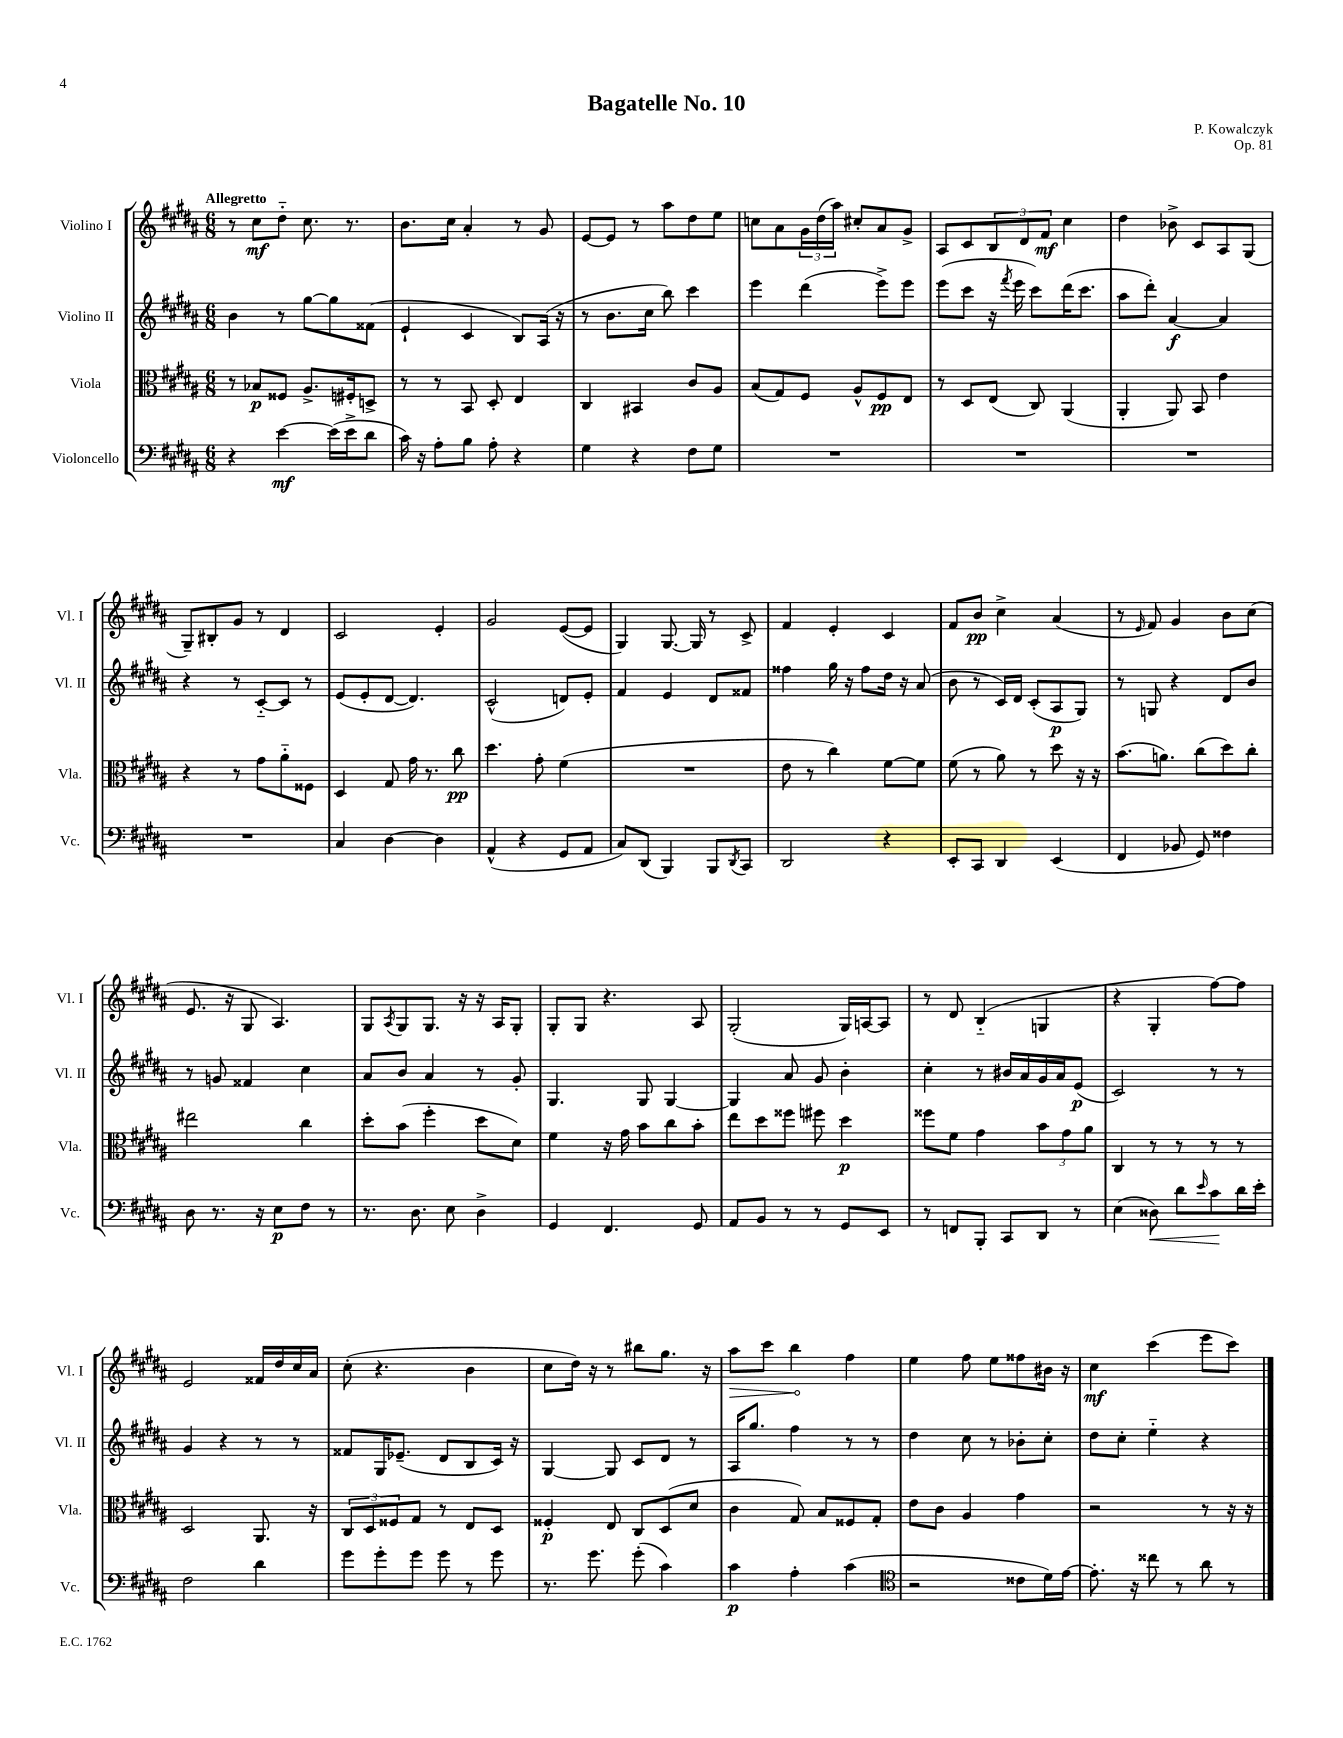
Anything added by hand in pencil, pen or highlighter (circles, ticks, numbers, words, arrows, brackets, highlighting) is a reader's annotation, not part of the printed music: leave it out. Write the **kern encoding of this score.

**kern	**kern	**kern	**kern
*staff4	*staff3	*staff2	*staff1
*clefF4	*clefC3	*clefG2	*clefG2
*k[f#c#g#d#a#]	*k[f#c#g#d#a#]	*k[f#c#g#d#a#]	*k[f#c#g#d#a#]
*M6/8	*M6/8	*M6/8	*M6/8
4r	8r	4b	8r
.	8B-	.	8cc#
[4e	8F##	8r	8dd#'~
.	8.A#^	[8gg#	8.cc#
(16e]	.	8gg#]	.
16e^	16F#'	.	8.r
8d#	8D^	(8f##	.
=	=	=	=
16c#)	8r	4e`	8.b
16r	.	.	.
8A#'	8r	.	.
.	.	.	16cc#
8B	8BB	4c#	4a#'
8A#'	8D#'	.	.
4r	4E	8B)	8r
.	.	(16A#	8g#
.	.	16r	.
=	=	=	=
4G#	4C#	8r	[8e
.	.	8.b	8e]
4r	4BB#	.	8r
.	.	16cc#	.
.	.	8bb)	8aa#
8F#	8c#	4ccc#	8dd#
8G#	8A#	.	8ee
=	=	=	=
2.r	(8B	4eee	8cc
.	8G#)	.	8a#
.	8F#	(4ddd#	24g#
.	.	.	(24dd#
.	.	.	24aa#)
.	8A#^^	.	8cc#'
.	8F#	8eee^)	8a#
.	8E	8eee	8g#^
=	=	=	=
2.r	8r	(8eee	8A#
.	8D#	8ccc#	8c#
.	(8E	16r	12B
.	.	8qfff#	.
.	.	16eee	.
.	.	.	12d#
.	8C#)	8ccc#)	.
.	.	.	12f#
.	(4AA#	(16ddd#	4cc#
.	.	8.ccc#	.
=	=	=	=
2.r	4AA#'	8aa#	4dd#
.	.	8ddd#')	.
.	8AA#)	[4a#	8b-^
.	8BB	.	8c#
.	4e	4a#]	8A#
.	.	.	(8G#
=	=	=	=
2.r	4r	4r	8G#~)
.	.	.	8B#'
.	8r	8r	8g#
.	8g#	[8c#'~	8r
.	8a#'~	8c#]	4d#
.	8F##	8r	.
=	=	=	=
4C#	4D#	(8e	2c#
.	.	8e'	.
[4D#	8G#	[8d#	.
.	16g#	4.d#])	.
.	8.r	.	.
4D#]	.	.	4e'
.	8cc#	.	.
=	=	=	=
(4AA#^^	4.dd#	(2c#^^	2g#
4r	.	.	.
.	8g#'	.	.
8GG#	(4f#	8d)	([8e
8AA#	.	8e'	8e]
=	=	=	=
8C#)	2.r	4f#	4G#)
(8DD#	.	.	.
4BBB)	.	4e	[8.G#
.	.	.	16G#]
8BBB	.	8d#	8r
8qDD#	.	.	.
8CC#	.	8f##	8c#^
=	=	=	=
2DD#	8e	4ff##	4f#
.	8r	.	.
.	4cc#)	16gg#	4e'
.	.	16r	.
.	.	8ff##	.
4r	[8f#	16dd#	4c#
.	.	16r	.
.	8f#]	(8a#	.
=	=	=	=
8EE'	(8f#	8b	8f#
8CC#	8r	8r	8b
4DD#	8a#)	16c#)	4cc#^
.	.	16d#	.
.	8r	(8c#'	.
(4EE	8dd#	8A#	(4a#
.	16r	8G#)	.
.	16r	.	.
=	=	=	=
4FF#	(8.b	8r	8r
.	.	.	16qqe
.	.	8G	8f#)
.	8.a)	.	.
8BB-	.	4r	4g#
8GG#)	(8cc#	.	.
4F##	8dd#)	8d#	8b
.	8cc#'	8b	(8cc#
=	=	=	=
8D#	2ee#	8r	8.e
8.r	.	8g	.
.	.	.	16r
.	.	4f##	8G#
16r	.	.	.
8E	.	.	4.A#)
8F#	4cc#	4cc#	.
8r	.	.	.
=	=	=	=
8.r	8dd#'	8a#	8G#
.	.	.	8qA#
.	(8b	8b	8G#
8.D#	.	.	.
.	4ff#'	4a#	8.G#
8E	.	.	.
.	.	.	16r
4D#^	8dd#	8r	16r
.	.	.	16A#
.	8d#)	8g#'	8G#'
=	=	=	=
4GG#	4f#	4.G#	8G#'
.	.	.	8G#
4.FF#	16r	.	4.r
.	16g#	.	.
.	8b	8G#	.
.	8cc#	[4G#	.
8GG#	8b'	.	8A#
=	=	=	=
8AA#	8ee	4G#]	(2G#'
8BB	8dd#	.	.
8r	8ff##	8a#	.
8r	8ff#	8g#	.
8GG#	4dd#	4b'	16G#)
.	.	.	[16A
8EE	.	.	8A]
=	=	=	=
8r	8ff##	4cc#'	8r
8FF	8f#	.	8d#
8BBB'	4g#	8r	(4B'~
8CC#	.	16b#	.
.	.	16a#	.
8DD#	12b	16g#	4G
.	.	16a#	.
.	12g#	.	.
8r	.	(8e	.
.	12a#	.	.
=	=	=	=
(4E	4C#	2c#)	4r
8D##)	8r	.	4G#'
8d#	8r	.	.
16qqe	.	.	.
8c#	8r	8r	[8ff#)
16d#	8r	8r	8ff#]
16e'	.	.	.
=	=	=	=
2F#	2D#	4g#	2e
.	.	4r	.
4d#	8.AA#	8r	16f##
.	.	.	16dd#
.	.	8r	16cc#
.	16r	.	16a#
=	=	=	=
8g#	12C#	8f##	(8cc#'
.	12D#	.	.
8g#'	.	16G#	4.r
.	12F##	.	.
.	.	(8.e-~	.
8g#	8G#	.	.
8g#	8r	8d#	.
8r	8E	8B	4b
8g#	8D#	16c#)	.
.	.	16r	.
=	=	=	=
8.r	4F##'	[4G#	8cc#
.	.	.	16dd#)
8.g#	.	.	16r
.	8E	8G#]	8r
(8g#'	8C#	8c#	8bb#
4c#)	(8D#	8d#	8.gg#
.	8d#	8r	.
.	.	.	16r
=	=	=	=
4c#	4c#	16A#	8aa#
.	.	8.gg#	.
.	.	.	8ccc#
4A#'	8G#)	4ff#	4bb
.	8B	.	.
(4c#	8F##	8r	4ff#
.	8G#'	8r	.
=	=	=	=
*clefC4	*	*	*
2r	8e	4dd#	4ee
.	8c#	.	.
.	4A#	8cc#	8ff#
.	.	8r	8ee
8c##	4g#	8b-'	8ff##
16d#)	.	8cc#'	16b#
[16e	.	.	16r
=	=	=	=
8.e']	2r	8dd#	4cc#
.	.	8cc#'	.
16r	.	.	.
8cc##	.	4ee'~	(4ccc#
8r	.	.	.
8a#	8r	4r	8eee
8r	16r	.	8ccc#)
.	16r	.	.
==	==	==	==
*-	*-	*-	*-
